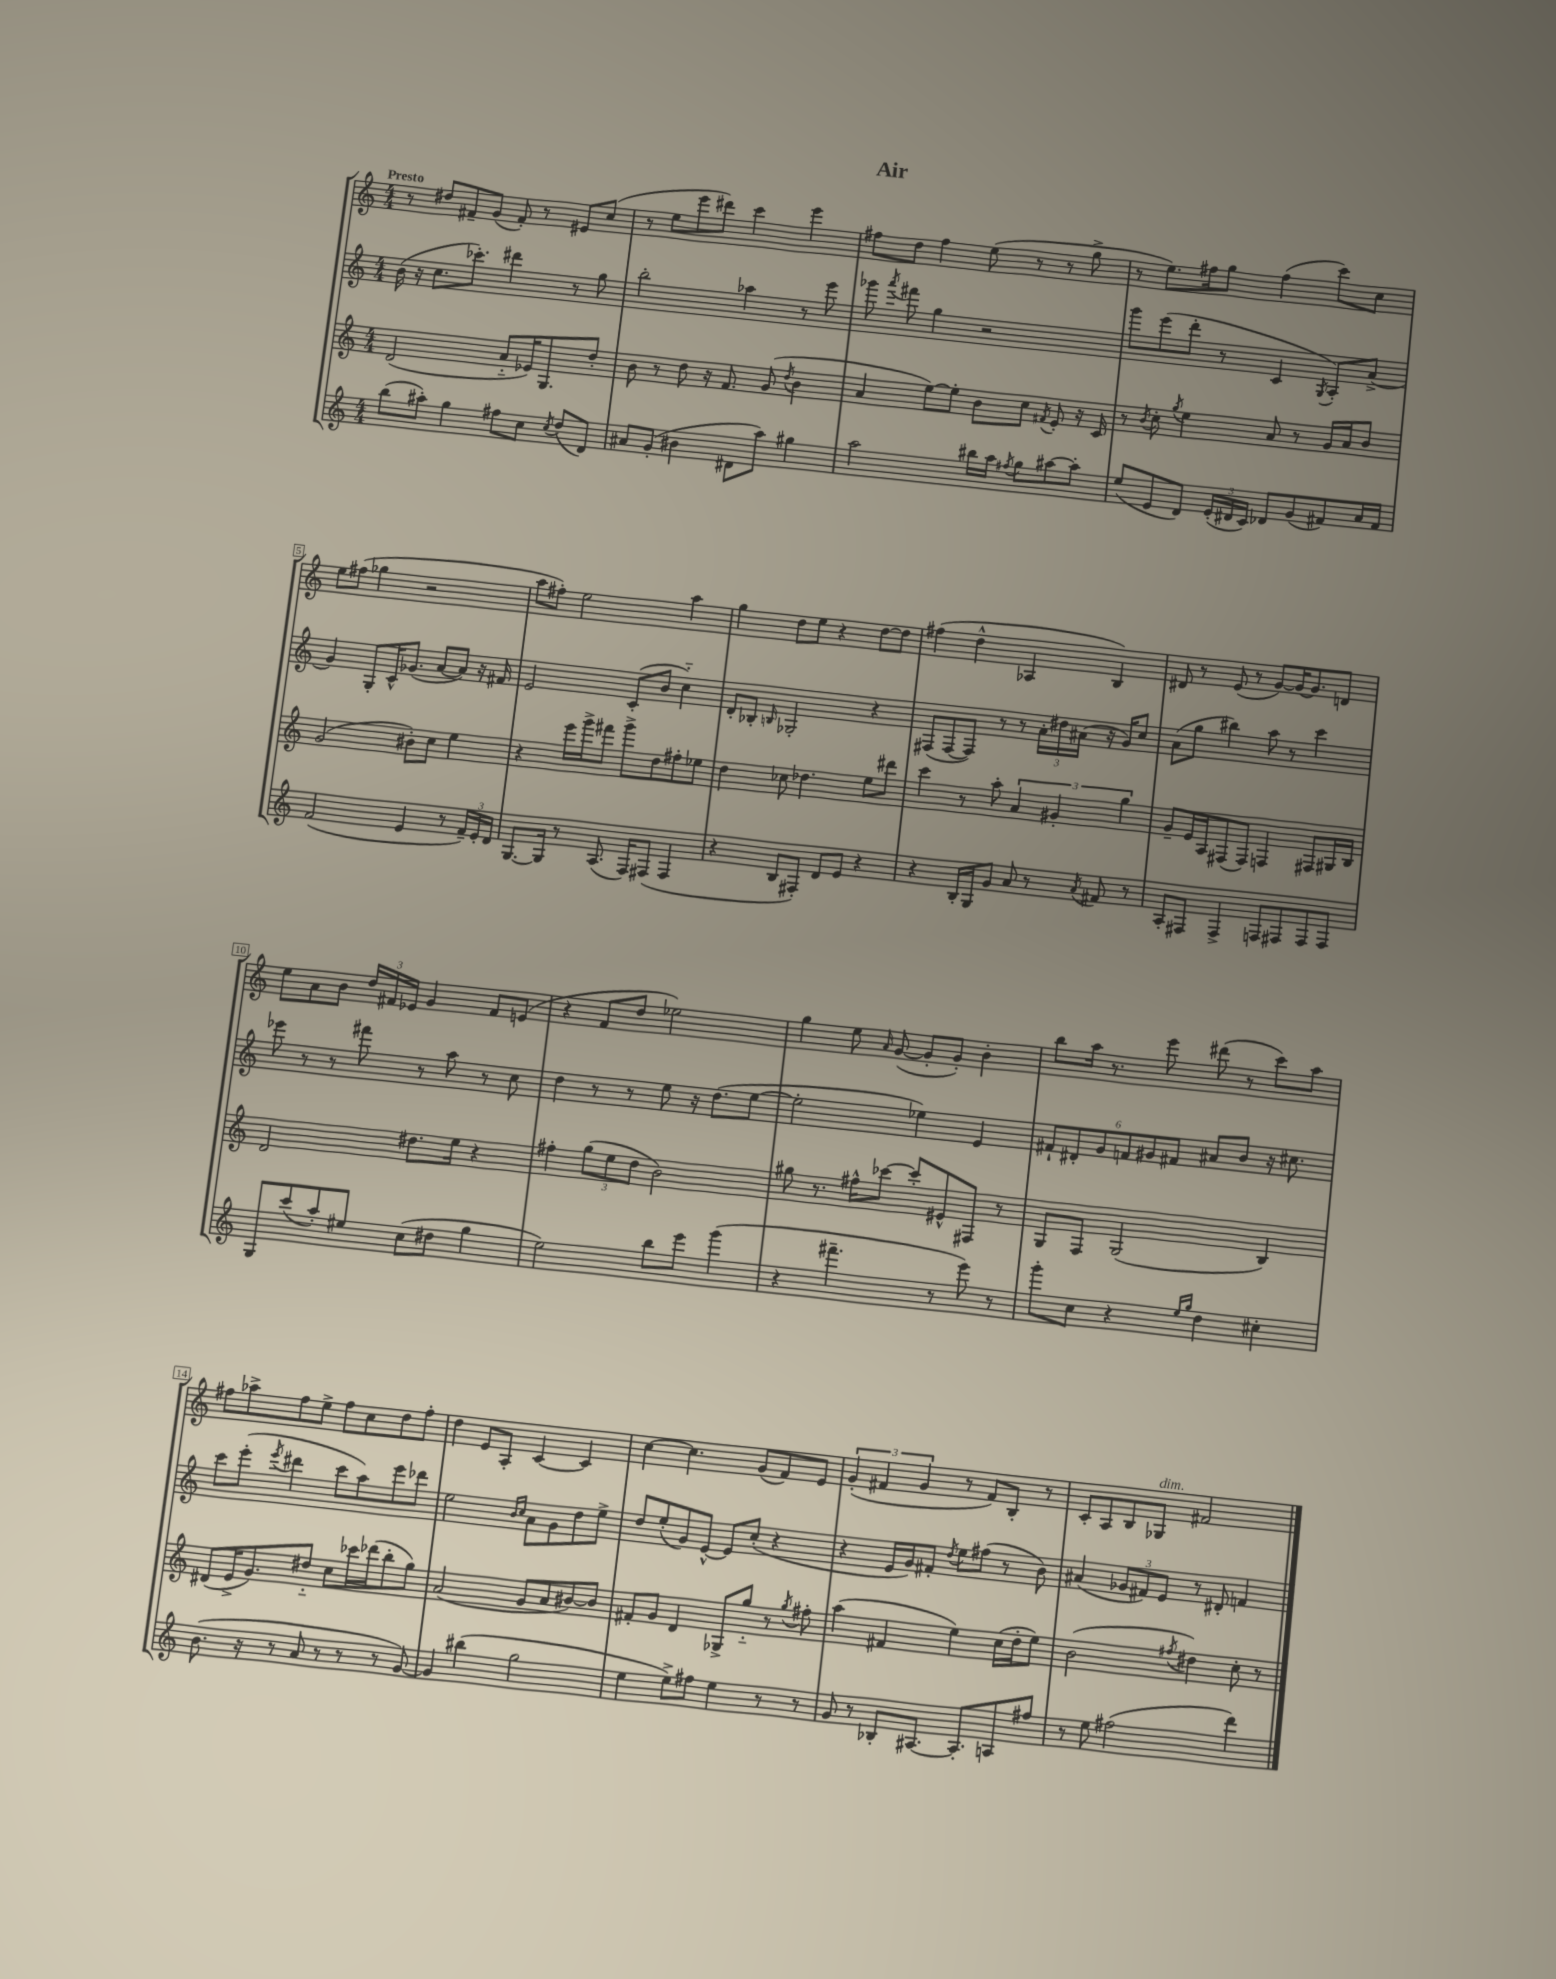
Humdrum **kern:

**kern	**kern	**kern	**kern
*part4	*part3	*part2	*part1
*staff4	*staff3	*staff2	*staff1
*clefG2	*clefG2	*clefG2	*clefG2
*k[]	*k[]	*k[]	*k[]
*M4/4	*M4/4	*M4/4	*M4/4
=1	=1	=1	=1
!	!	!	!LO:TX:a:B:t=Presto
(8bb\L	(2d/	(16b\	8r
.	.	16r	.
8aa#X'\J)	.	8.cc\L	8dd#X/L
4gg\	.	.	8f#X~/
.	.	8.ccc-X'\J)	.
.	.	.	(8g/J
8ff#X\L	8a/L	4ddd#X\	8f#'/)
8cc\J	16e-X/K)	.	8r
.	8.G/	.	.
8qcc/	.	.	.
(8dd/L	.	8r	8e#X/L
8d/J)	8dd'/J	8gg\	(8cc/J
=2	=2	=2	=2
8a#X/L	8b\	2bb'\	8r
(8g'/J	8r	.	8ee\L
4b#X\	8dd\	.	8eee\
.	16r	.	8ddd#X\J)
.	8.f/	.	.
8d#X\L	.	4aa-X\	4ccc\
8aa\J)	(8g/	.	.
.	8qdd/	.	.
4gg#X\	4b\	8r	4eee\
.	.	8eee\	.
=3	=3	=3	=3
2aa\	4a/	8ggg-X\	8ff#X\L
.	.	8qaaa/	.
.	.	8fff#X\	8dd\J
.	[8ee\L)	4gg\	4ff#\
.	8ee'\J]	.	.
16bb#X\LL	8b\L	2r	(8ee\
16aa\JJ	.	.	.
8qff#X/	.	.	.
8gg\L	8cc\J	.	8r
.	8qf#X/	.	.
[8aa#X\	8e'/	.	8r
8aa#'\J]	16r	.	8gg^\
.	16c/	.	.
=4	=4	=4	=4
(8ee/L	8r	8ggg\L	8r
.	8qb/	.	.
8e/	8cc'\	(8eee\	8.ee\L)
.	8qgg/	.	.
8d/J)	4ee\	8ddd'\J	.
.	.	.	16ff#X\k
(24e'/LL	.	8r	8gg\J
24d#X/	.	.	.
24c/JJ)	.	.	.
8d-X/L	8a/	4c/	(4ff#\
(8g/	8r	.	.
.	.	8qG/	.
8f#X/)	16g/LL	8A'/L)	8ccc\L)
.	16a/J	.	.
16a/L	8b/J	(8a^/J	8cc\J
16f#/JJ	.	.	.
!!LO:LB:g=z
=5	=5	=5	=5
(2f/	(2g/	4g/)	8ee\L
.	.	.	(8ff#X\J
.	.	8G'/L	4gg-X\
.	.	16c^^/K	.
.	.	(8.g-X/J	.
4e/	8b#X'\L)	.	2r
.	8cc\J	[8a/L	.
8r	4ee\	8a/J])	.
24f~/LL)	.	16r	.
24e'/	.	.	.
.	.	16f#X/	.
24d/JJ	.	.	.
=6	=6	=6	=6
[8.G/L	4r	2e/	8aa\L
.	.	.	8ff#X'\J)
16G/Jk]	.	.	.
8r	16eee\LL	.	2ee\
.	16ggg^\J	.	.
(8.A/	8fff#X\J	.	.
.	8ggg^\L	(8c'/L	.
16F/KL)	.	.	.
(8F#X/J	8dd\	8b/J	.
4F#/	8ff#X'\	4cc\)	4aa\
.	8ee-X\J	.	.
=7	=7	=7	=7
4r	4dd\	8d'/L	4gg\
.	.	8B-X'/J	.
.	.	16qqBn/	.
8B/L	8cc-X\	2G-X'/	8dd\L
8F#X'/J)	4.dd-X\	.	8ee\J
8d/L	.	.	4r
8e/J	.	.	.
4r	8ee\L	4r	[8dd\L
.	8ddd#X\J	.	8dd\J]
=8	=8	=8	=8
4r	4ccc\	(8F#X/L	(4ff#X\
.	.	[8F#/	.
16B'/LL	8r	8F#/J])	4dd^^\
16G/J	.	.	.
8g/J	8aa'\	8r	.
8a/	6a/	8r	4A-X/
8r	.	24a'\LL	.
.	6g#X'/	24dd#X\	.
.	.	(24a#X\JJ	.
8qa/	.	.	.
8f#X/	.	16r	4B/)
.	.	16g/KL)	.
.	6gg\	.	.
8r	.	8cc/J	.
=9	=9	=9	=9
8A'/L	8g~/L	(8a\L	8d#X/
8F#X/J	16e/L	8gg\J	8r
.	16A/J	.	.
4F#^/	(8F#X/	4bb#X\)	(8e/
.	8F#/J)	.	8r
8Fn/L	4Fn/	8aa\	[8g/L)
8F#X/	.	8r	16g/K_
.	.	.	8.g/]
8F#/	8F#X/L	4ccc\	.
8F#/J	16G#X/L	.	8dn/J
.	16B/JJ	.	.
!!LO:LB:g=z
=10	=10	=10	=10
8G/L	2d/	8eee-X\	8ee\L
(8ccc/	.	8r	8a\
8aa'/)	.	8r	8b\J
8ee#X/J	.	8fff#X\	24dd/LL
.	.	.	24f#X/
.	.	.	24e-X/JJ
(8cc\L	8.dd#X\L	8r	4g/
8dd#X\J	.	8aa\	.
.	16ee\Jk	.	.
4gg\	4r	8r	8f#/L
.	.	8cc\	(8en/J
=11	=11	=11	=11
2ee\)	4ff#X'\	4dd\	4r
.	(12gg\L	8r	8f/L
.	12ee\	.	.
.	.	8r	8dd/J
.	12dd\J	.	.
8bb\L	2b\)	8ee\	2ee-X\)
8eee\J	.	16r	.
.	.	(8.dd\L	.
(4ggg\	.	.	.
.	.	[8ee\J	.
=12	=12	=12	=12
4r	8gg#X\	2ee'\]	4gg\
.	8.r	.	.
4.fff#X~\	.	.	8ee\
.	16ff#X^^\KL	.	.
.	.	.	16qqa/
.	[8ccc-X\J	.	([8g/
.	8ccc-'/L]	4ee-X\)	8g'/L]
8r	8e#X^^/	.	8g'/J)
8eee\)	8F#X/J	4e/	4b'\
8r	8r	.	.
=13	=13	=13	=13
8ggg'\L	8G/L	12f#X`/L	8bb\L
.	.	12d#X'/	.
8cc\J	8F/J	.	16aa\Jk
.	.	12g/	.
.	.	.	8.r
4r	(2G/	12fn/	.
.	.	12g#X/	.
.	.	.	8eee\
.	.	12f#X/J	.
16qqee/LL	.	.	.
16qqgg/JJ	.	.	.
4dd\	.	8a#X/L	(8ddd#X\
.	.	8b/J	8r
4cc#X'\	4B/)	16r	8ccc\L)
.	.	8.cc#X\	.
.	.	.	8aa\J
!!LO:LB:g=z
=14	=14	=14	=14
(8.b\	(8d#X/L	8ccc\L	8ff#X\L
.	16e^/K	(8eee'\J	8aa-X^\
16r	8.g/)	.	.
.	.	8qeee/	.
8r	.	4ddd#X\	8ff#\
8a/	8dd#X/J	.	8ee^\J
8r	8cc\L	8ccc\L	8ff#\L
8r	16ccc-X\L	8aa\)	8cc\
.	(16ddd-X\J	.	.
8r	8bb'\	8eee\	8dd\
[8g/)	8gg\J)	8ddd-X\J	8ff#'\J
=15	=15	=15	=15
4g/]	(2a/	2ee\	4dd\
(4bb#X\	.	.	8e/L
.	.	.	8A'/J
.	.	16qqb/LL	.
.	.	16qqcc/JJ	.
2gg\	8g/L	8a\L	[4c/
.	8a/	8g\	.
.	[8b#X/)	8dd\	4c/]
.	8b#/J]	8ee^\J	.
=16	=16	=16	=16
4ee\	8f#X'/L	8dd/L	[4cc\
.	8g/J	(8ee'/	.
8ee^\L)	4d/	8g/)	4.cc\]
8ff#X\J	.	[8e^^/J	.
4ee\	8G-X^/L	8e/L]	.
.	8gg/J	(8cc'/J	(8g/L
8r	8r	4r	8f/)
.	8qgg/	.	.
8r	8ff#X'\	.	8e/J
=17	=17	=17	=17
8g/	(4aa\	4r	(6g'/
8r	.	.	.
.	.	.	6f#X/
8B-X'/L	4f#X/	16e/LL	.
.	.	16g/J)	.
.	.	.	6g/
[8.A#X/J	.	8f#X'/J	.
.	.	8qdd/	.
.	4ee\)	8ee\L	8r
8.A#'/L]	.	.	.
.	.	(8ff#X\J	8f#/L)
8An/	(16cc\LL	8r	8B'/J
.	16dd'\J	.	.
8ff#X/J	8ee\J)	8b\)	8r
=18	=18	=18	=18
8r	(2b\	(4a#X/	8c'/L
8ee\	.	.	8A/
(2ff#X\	.	12g-X/L	8B/
.	.	12f#X/)	.
!	!	!	!LO:TX:a:i:t=dim.
.	.	.	8G-X/J
.	.	12e/J	.
.	8qff#X/	.	.
.	4dd#X\)	8r	2f#X/
.	.	8d#X'/	.
4ddd\)	8cc'\	4fn/	.
.	8r	.	.
==	==	==	==
*-	*-	*-	*-
